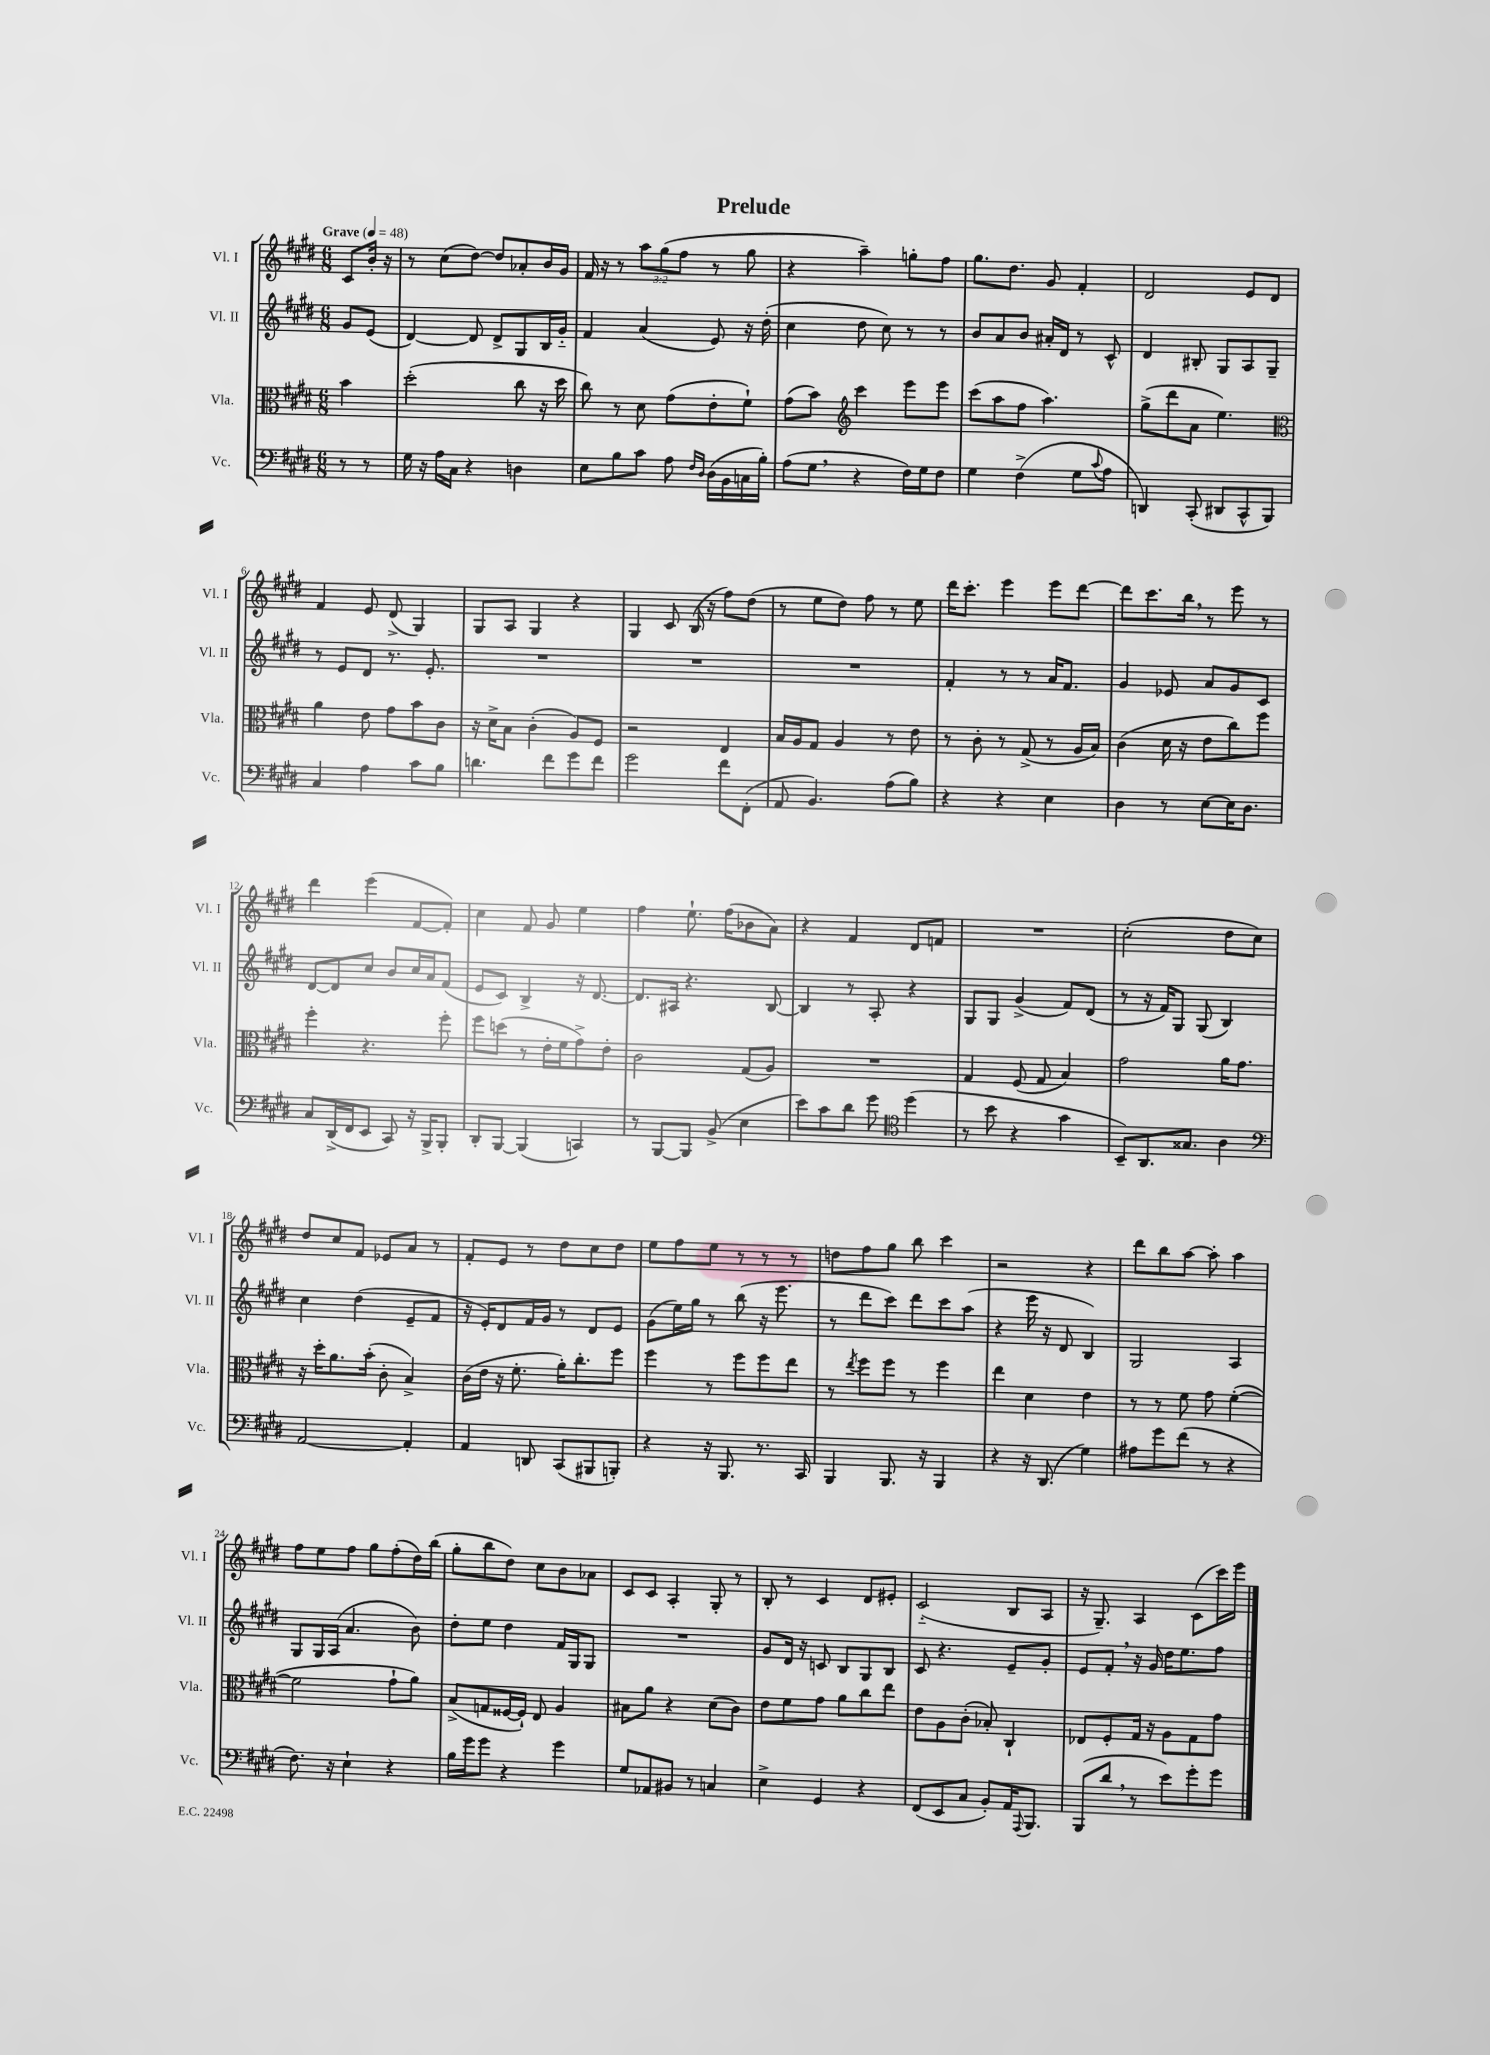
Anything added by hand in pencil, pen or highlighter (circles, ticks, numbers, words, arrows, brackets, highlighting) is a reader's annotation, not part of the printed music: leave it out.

**kern	**kern	**kern	**kern
*staff4	*staff3	*staff2	*staff1
*clefF4	*clefC3	*clefG2	*clefG2
*k[f#c#g#d#]	*k[f#c#g#d#]	*k[f#c#g#d#]	*k[f#c#g#d#]
*M6/8	*M6/8	*M6/8	*M6/8
*MM48	*MM48	*MM48	*MM48
8r	4b	8g#	8c#
8r	.	(8e	16b'
.	.	.	16r
=	=	=	=
16G#	(2dd#'	[4d#)	8r
16r	.	.	.
16A	.	.	(8cc#
16C#	.	.	.
4r	.	8d#]	[8dd#)
.	.	8d#^	8dd#]
4D	8cc#	8G#	8a-'
.	16r	16B	16b
.	16dd#	16g#'~	16g#
=	=	=	=
8E	8cc#)	4f#	16f#
.	.	.	16r
8B	8r	.	8r
8c#	8d#	(4a	12aa
.	.	.	(12gg#
8A	(8g#	.	.
.	.	.	12ff#
16qqF#	.	.	.
16qqD#	.	.	.
(16D#	8e'	8e)	8r
16BB	.	.	.
16C	8f#`)	16r	8gg#
16B')	.	(16dd#'	.
=	=	=	=
(8A	(8g#	4cc#	4r
8G#	8b)	.	.
*	*clefG2	*	*
4r	4ccc#	8dd#	4aa~)
.	.	8cc#)	.
16F#)	8eee	8r	8gg'
16G#	.	.	.
8F#	8eee	8r	8ff#
=	=	=	=
4G#	(8ccc#	8b	8.gg#
.	8aa	8a	.
.	.	.	8.dd#
(4F#^	8ff#	8b	.
.	4.aa)	16a#'	8g#
.	.	16d#	.
8G#	.	8r	4f#'
8qqc#	.	.	.
8A	.	8c#^^	.
=	=	=	=
4DD)	(8gg#^	4d#	2d#
.	8ddd#	.	.
(8CC#'	8a	8B#'	.
8DD#	4.ee)	8G#	.
8CC#^^	.	8A	8e
8BBB)	.	8G#~	8d#
=	=	=	=
*	*clefC3	*	*
4C#	4a	8r	4f#
.	.	8e	.
4A	8e	8d#	8e
.	8g#	8.r	(8d#^
8c#	8b	.	4G#)
.	.	8.e'	.
8B	8c#	.	.
=	=	=	=
4.d	16r	2.r	8G#
.	16d#^	.	.
.	8B	.	8A
.	(4c#'	.	4G#
8f#	.	.	.
8g#	8A)	.	4r
8f#	8F#	.	.
=	=	=	=
2g#	2r	2.r	4G#
.	.	.	8c#
.	.	.	(16B
.	.	.	16r
8f#	4E	.	8ff#)
(8FF#'	.	.	(8dd#
=	=	=	=
8AA	16B	2.r	8r
.	16A	.	.
4.BB)	8G#	.	8ee
.	4A	.	8dd#)
.	.	.	8ff#
(8A	8r	.	8r
8B)	8e	.	8ee
=	=	=	=
4r	8r	4f#'	16ddd#
.	.	.	8.ccc#'
.	8c#'	.	.
4r	8r	8r	4eee
.	(8G#^	8r	.
4E	8r	16a	8eee
.	.	8.f#	.
.	16A	.	[8ddd#
.	16B)	.	.
=	=	=	=
4D#	(4c#	4g#	8ddd#]
.	.	.	8.ccc#
8r	16d#	8e-	.
.	16r	.	16bb
[8E	8e	8a	8r
16E]	8cc#)	8g#	8eee
8.D#	.	.	.
.	8ff#	8c#	8r
=	=	=	=
8C#	4ff#'	[8d#	4ddd#
(16DD#^	.	8d#]	.
16FF#	.	.	.
8EE	4.r	8cc#	(4eee
8CC#)	.	8b	.
16r	.	16cc#	[8f#
16BBB^	.	16a	.
8BBB'	8ff#'	(8f#	8f#'])
=	=	=	=
8DD#'	8ff#	8e	4cc#
[8BBB	(8dd	8c#)	.
(4BBB]	8r	4B^	8f#
.	16e'	.	8g#
.	16f#	.	.
4CC)	8g#^)	16r	4ee
.	.	[8.d#	.
.	8e'	.	.
=	=	=	=
8r	2c#	8.d#]	4ff#
[8BBB	.	.	.
.	.	16A#	.
8BBB]	.	4.r	8.ee`
(8BB^	.	.	.
.	.	.	(16ff#
4E	(8G#	.	8b-
.	8A)	[8B	8a)
=	=	=	=
8e)	2.r	4B]	4r
8c#	.	.	.
8d#	.	8r	4f#
8g#	.	8A'	.
*clefC4	*	*	*
(4dd#	.	4r	8d#
.	.	.	8f
=	=	=	=
8r	4G#	8G#	2.r
8b	.	8G#	.
4r	(8F#	(4g#^	.
.	8G#	.	.
4g#	4B)	8f#)	.
.	.	(8d#	.
=	=	=	=
8BB~)	2g#	8r	(2cc#'
8.AA	.	16r	.
.	.	16f#)	.
.	.	8G#	.
8.G##	.	.	.
.	.	(8G#	.
4A	16a	4B)	8dd#
.	8.g#	.	.
.	.	.	8cc#)
=	=	=	=
*clefF4	*	*	*
[2AA	16r	4cc#	8dd#
.	16dd#'	.	.
.	8.a	.	8cc#
.	.	(4dd#	8f#
.	(16b'	.	.
.	8c#'	.	8e-
4AA']	4B^)	8e~	8a
.	.	8f#	8r
=	=	=	=
4AA	(16c#	16r	8f#'
.	16e	16e')	.
.	16r	8d#	8e
.	8.f#'	.	.
8DD	.	16f#	8r
.	.	16g#	.
(8CC#	16a')	8r	8dd#
.	8.cc#'	.	.
8BBB#	.	8d#	8cc#
8BBB')	8ff#	8e	8dd#
=	=	=	=
4r	4ff#	(8g#	8ee
.	.	16ee)	8ff#
.	.	16gg#	.
16r	8r	8r	8ee
8.BBB	.	.	.
.	8ff#	(8bb	8r
8.r	8ff#	16r	8r
.	.	8.eee	.
.	8ee	.	8r
16CC#	.	.	.
=	=	=	=
4BBB	8r	8r	8dd
.	8qee	.	.
.	8ff#	8ddd#	8ff#
8.BBB	8ff#	8ccc#)	8gg#
.	8r	8ddd#	8bb
16r	.	.	.
4BBB	4ff#	8ccc#	4ccc#
.	.	(8aa	.
=	=	=	=
4r	4ee	4r	2r
16r	4d#	16eee	.
(8.DD#	.	16r	.
.	.	8d#	.
4G#)	4e	4B)	4r
=	=	=	=
8A#	8r	2G#	8ddd#
8g#	8r	.	8bb
(8f#	8f#	.	[8aa
8r	8g#	.	8aa']
4r	([4f#'	4A	4aa
=	=	=	=
8.F#)	2f#]	8G#	8ff#
.	.	16G#	8ee
16r	.	(16A	.
4E`	.	4.a	8ff#
.	.	.	8gg#
4r	8g#`	.	(8ff#'
.	8a)	8b)	16dd#)
.	.	.	(16bb
=	=	=	=
16B	(8B^	8dd#'	8gg#'
16g#	.	.	.
8g#	8G	8ee	8bb
4r	[16F##	4dd#	8dd#)
.	16F##`])	.	.
.	8E	.	8cc#
4g#	4A	16f#	8b
.	.	16G#	.
.	.	8G#	8a-
=	=	=	=
8G#	8B#	2.r	8c#
8AA-	8a	.	8c#
8BB#	4r	.	4A'
8r	.	.	.
4C	(8d#	.	8G#'
.	8c#)	.	8r
=	=	=	=
4E^	8e	8g#	8B'
.	8f#	16d#	8r
.	.	16r	.
4GG#	8g#	8c	4c#
.	8a	8B	.
4r	8cc#	8G#	8d#
.	8ee	8B	8e#'
=	=	=	=
(8FF#	8e	8c#	(2c#'~
8EE	8A	4.r	.
8C#	(8c#'	.	.
8BB')	8B-')	.	.
16AA	4C#`	8e~	8B
8qqAAA	.	.	.
8.BBB	.	.	.
.	.	8g#'	8A
=	=	=	=
(8BBB	8E-	8e	16r
.	.	.	8.G#~)
8d#	8F#'	8f#'	.
8r	16G#	16r	4A
.	16r	16g#	.
8e)	8A	16dd#	.
.	.	8.ee	.
8g#'	8G#	.	(8c#
8g#	8g#	8ff#	16ccc#)
.	.	.	16eee
==	==	==	==
*-	*-	*-	*-
